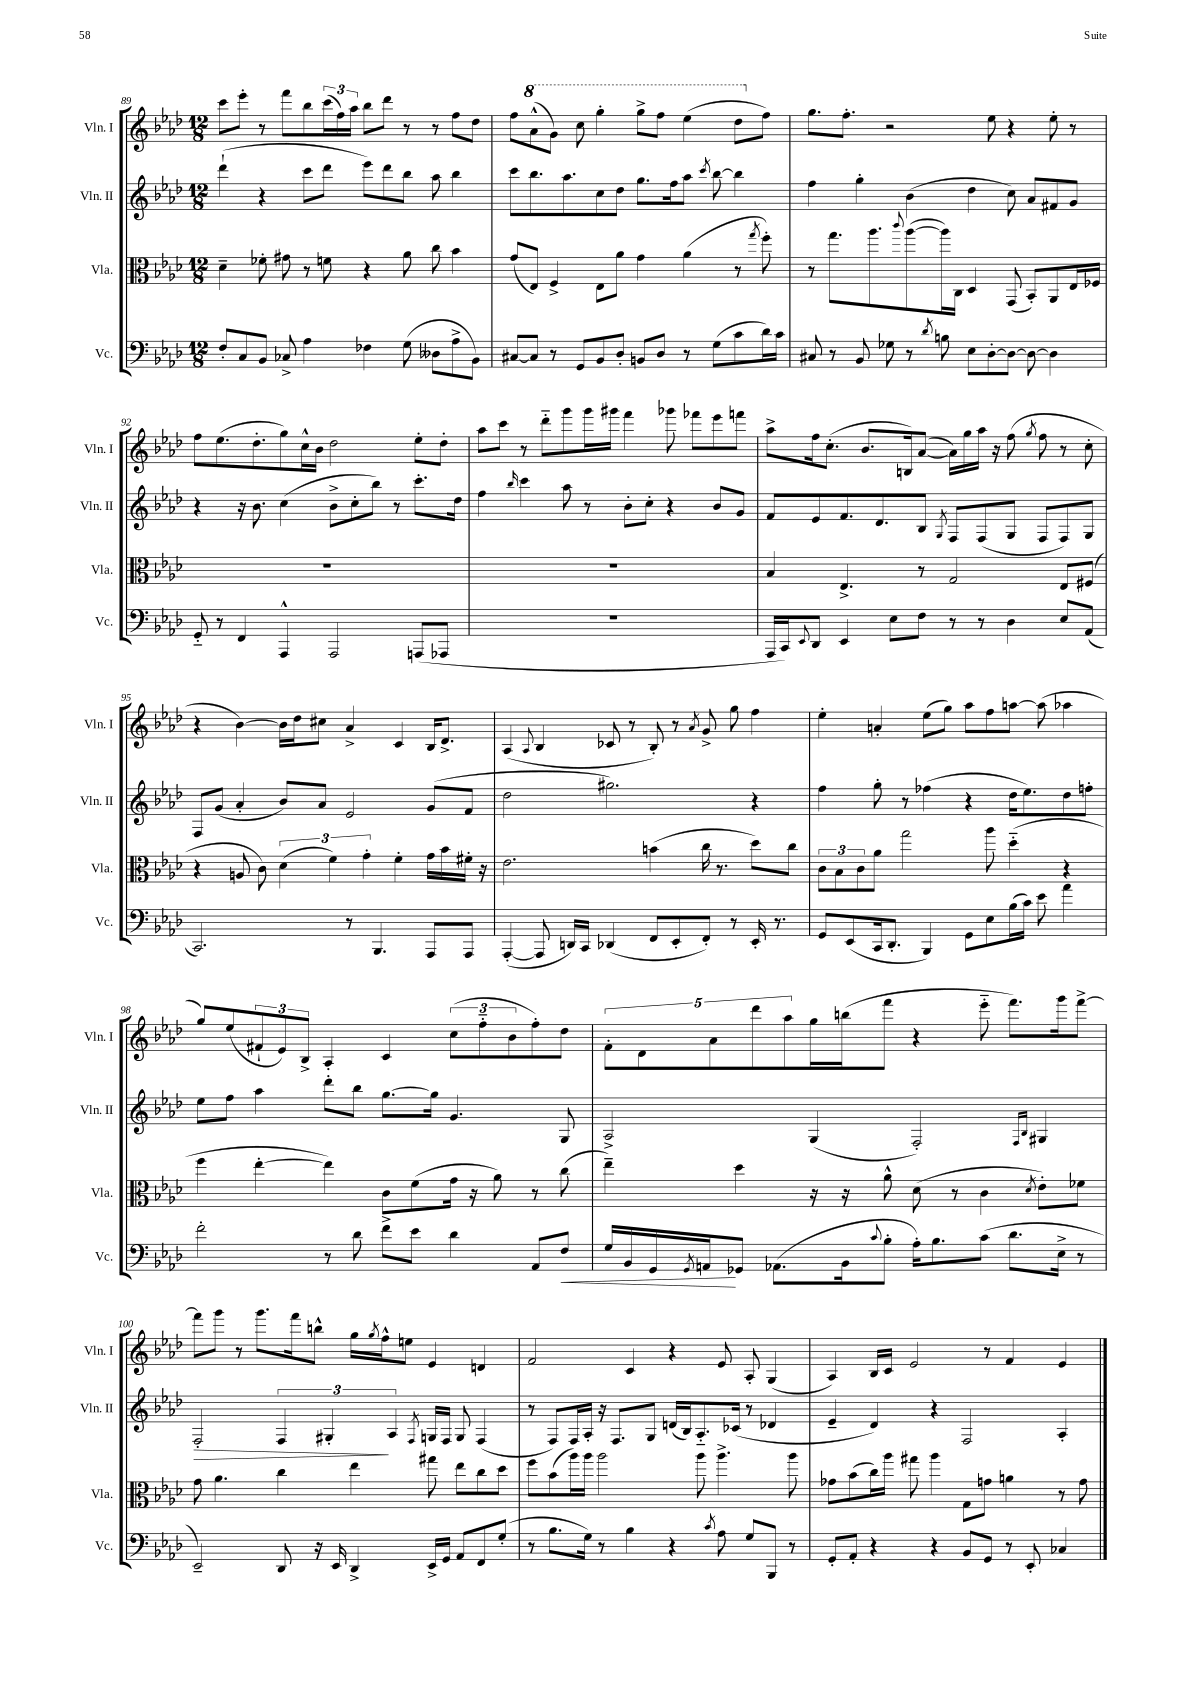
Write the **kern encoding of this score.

**kern	**dynam	**kern	**kern	**dynam	**kern
*part4	*part4	*part3	*part2	*part2	*part1
*staff4	*staff4	*staff3	*staff2	*staff2	*staff1
*I"Vc.	*	*I"Vla.	*I"Vln. II	*	*I"Vln. I
*I'Vc.	*	*I'Vla.	*I'Vln. II	*	*I'Vln. I
*clefF4	*	*clefC3	*clefG2	*	*clefG2
*k[b-e-a-d-]	*	*k[b-e-a-d-]	*k[b-e-a-d-]	*	*k[b-e-a-d-]
*M12/8	*	*M12/8	*M12/8	*	*M12/8
=89	=89	=89	=89	=89	=89
8F'/L	.	4d-~\	(4ddd-`\	.	8ccc\L
8C/	.	.	.	.	8eee-'\J
8BB-/J	.	8f-X'\	4r	.	8r
8C-X^/	.	8g#X\	.	.	8fff\L
4A-\	.	8r	8ccc\L	.	8bb-\
.	.	8fn\	8ddd-\J	.	(24ccc\L
.	.	.	.	.	24ff\)
.	.	.	.	.	24aa-\JJ
4F-X\	.	4r	8eee-\L)	.	8bb-\L
.	.	.	8ddd-\	.	8ddd-\J
(8G\	.	8a-\	8bb-\J	.	8r
8D--X\L	.	8cc\	8aa-\	.	8r
8A-^\	.	4b-\	4bb-\	.	8ff\L
8BB-\J)	.	.	.	.	8dd-\J
=90	=90	=90	=90	=90	=90
[8C#X/L	.	(8g/L	8ccc\L	.	8ff\L
*	*	*	*	*	*8va
8C#/J]	.	8E-/J)	8.bb-\	.	(8aa-^^\
8r	.	4F^/	.	.	8gg\J)
.	.	.	8.aa-\	.	.
8GG/L	.	.	.	.	8ccc\
8BB-/	.	8E-\L	8cc\	.	4ggg'\
8D-'/J	.	8a-\J	8dd-\J	.	.
8BBn/L	.	4g\	8.gg\L	.	8ggg^\L
8D-/J	.	.	.	.	8fff\J
.	.	.	16ff\k	.	.
8r	.	(4a-\	8aa-\J	.	(4eee-\
.	.	.	8qccc/	.	.
(8G\L	.	.	[8bb-\	.	.
8c\	.	8r	4bb-\]	.	8ddd-\L
.	.	8qgg/	.	.	.
*	*	*	*	*	*X8va
16d-\L)	.	8ff'\)	.	.	8ff\J)
16c\JJ	.	.	.	.	.
=91	=91	=91	=91	=91	=91
8C#X/	.	8r	4ff\	.	8.gg\L
8r	.	8.gg\L	.	.	.
.	.	.	.	.	8.ff'\J
8BB-/	.	.	4gg'\	.	.
.	.	8.aa-\	.	.	.
8G-X\	.	.	.	.	2r
.	.	8qqccc/	.	.	.
8r	.	([8aa-\	(4b-\	.	.
8qd-/	.	.	.	.	.
8Bn\	.	16aa-\L])	.	.	.
.	.	16C\JJ	.	.	.
8E-\L	.	4D-/	4dd-\	.	.
[8D-'\	.	.	.	.	8ee-\
8D-\J_	.	(8GG/	8cc\)	.	4r
8D-\_	.	8BB-'/L)	8a-/L	.	.
4D-\]	.	8AA-/	8f#X/	.	8ee-'\
.	.	16E-/L	8g/J	.	8r
.	.	16F-X/JJ	.	.	.
!!LO:LB:g=z
=92	=92	=92	=92	=92	=92
8GG/	.	1.r	4r	.	8ff\L
8r	.	.	.	.	(8.ee-\
4FF/	.	.	16r	.	.
.	.	.	8.b-\	.	8.dd-'\
4AAA-^^/	.	.	(4cc\	.	8gg\)
.	.	.	.	.	16cc^^\L
.	.	.	.	.	16b-\JJ
2AAA-/	.	.	8b-^\L	.	2dd-\
.	.	.	8cc'\	.	.
.	.	.	8bb-\J)	.	.
.	.	.	8r	.	.
(8AAAn/L	.	.	8.ccc'\L	.	8ee-'\L
8AAA-X/J	.	.	.	.	8dd-'\J
.	.	.	16dd-\Jk	.	.
=93	=93	=93	=93	=93	=93
1.r	.	1.r	4ff\	.	8aa-\L
.	.	.	.	.	8ccc\J
.	.	.	16qqbb-/	.	.
.	.	.	4ccc\	.	8r
.	.	.	.	.	8ddd-\L
.	.	.	8aa-\	.	8ggg\
.	.	.	8r	.	16ggg\L
.	.	.	.	.	16ggg#X\JJ
.	.	.	8b-'\L	.	4fff\
.	.	.	8cc'\J	.	.
.	.	.	4r	.	8ggg-X\
.	.	.	.	.	8fff-X\L
.	.	.	8b-/L	.	8eee-\
.	.	.	8g/J	.	8fffn\J
=94	=94	=94	=94	=94	=94
16AAA-/LL	.	4B-/	8f/L	.	8aa-^\L
16CC/J)	.	.	.	.	.
8qqEE-/	.	.	.	.	.
8DD-/J	.	.	8e-/	.	16ff\k
.	.	.	.	.	(8.cc'\J
4EE-/	.	4.E-^/	8.f/	.	.
.	.	.	.	.	8.b-/L
.	.	.	8.d-/	.	.
8E-\L	.	.	.	.	.
.	.	.	.	.	16Bn/k)
8F\J	.	8r	8B-/J	.	([8a-/J
.	.	.	8qG/	.	.
8r	.	2G/	8F/L	.	16a-\LL])
.	.	.	.	.	16gg\
8r	.	.	(8F/	.	16aa-\JJ
.	.	.	.	.	16r
4D-\	.	.	8G/J	.	(8ff\
.	.	.	.	.	8qgg/
.	.	.	8F/L	.	8ff\
8E-/L	.	8E-/L	8F/)	.	8r
(8AA-/J	.	(8F#X/J	8G/J	.	8cc'\
!!LO:LB:g=z
=95	=95	=95	=95	=95	=95
2.CC/)	.	4r	8F/L	.	4r
.	.	.	(8g/J	.	.
.	.	8An/	4a-'/	.	[4b-\)
.	.	8c\)	.	.	.
.	.	(6d-\	8b-/L)	.	16b-\LL]
.	.	.	.	.	16dd-\J
.	.	.	8a-/J	.	8cc#X\J
.	.	6f\)	.	.	.
8r	.	.	2e-/	.	4a-^/
.	.	6g'\	.	.	.
4.BBB-/	.	.	.	.	.
.	.	4f'\	.	.	4c/
8AAA-/L	.	16g\LL	(8g/L	.	16B-/KL
.	.	16b-\	.	.	8.d-^/J
8AAA-/J	.	16f#X'\JJ	8f/J	.	.
.	.	16r	.	.	.
=96	=96	=96	=96	=96	=96
([4AAA-'/	.	2.e-\	2dd-\	.	(4A-/
.	.	.	.	.	8qqA-/
8AAA-/]	.	.	.	.	4B-/
16DDn/LL)	.	.	.	.	.
16CC/JJ	.	.	.	.	.
(4DD-X/	.	.	2.gg#X\)	.	8c-X/
.	.	.	.	.	8r
8FF/L	.	(4bn\	.	.	8B-'/)
8EE-'/	.	.	.	.	8r
.	.	.	.	.	8qa-/
8FF'/J)	.	16cc\	.	.	8g^/
.	.	8.r	.	.	.
8r	.	.	.	.	8gg\
16EE-'/	.	8dd-\L)	4r	.	4ff\
8.r	.	.	.	.	.
.	.	8cc\J	.	.	.
=97	=97	=97	=97	=97	=97
8GG/L	.	12c\L	4ff\	.	4ee-'\
.	.	12B-\	.	.	.
(8EE-/	.	.	.	.	.
.	.	12c\	.	.	.
16CC/k	.	8a-\J	8gg'\	.	4an'/
8.DD-'/J	.	.	.	.	.
.	.	2gg\	8r	.	.
4BBB-/)	.	.	(4ff-X\	.	(8ee-\L
.	.	.	.	.	8gg\J)
8GG\L	.	.	4r	.	8aa-\L
8E-\	.	8aa-\	.	.	8ff\
(16B-\L	.	(4dd-\	16dd-\KL	.	[8aan\J
16c\JJ)	.	.	8.ee-\)	.	.
8e-\	.	.	.	.	(8aa\]
4a-\	.	4r	8dd-\	.	4aa-X\
.	.	.	8ffn'\J	.	.
!!LO:LB:g=z
=98	=98	=98	=98	=98	=98
2f'\	.	4ff\	8ee-\L	.	8gg/L)
.	.	.	8ff\J	.	(8ee-/
.	.	[4ee-'\	4aa-\	.	12f#X`/
.	.	.	.	.	12e-/)
.	.	.	.	.	12B-^/J
8r	.	4ee-\])	8ddd-'\L	.	4A-'/
8d-\	.	.	8bb-\J	.	.
8f^\L	.	8c\L	[8.gg\L	.	4c/
8e-\J	.	(8f\	.	.	.
.	.	.	16gg\Jk]	.	.
4d-\	.	16g\Jk	4.g/	.	(12cc\L
.	.	16r	.	.	.
.	.	.	.	.	12ff\
.	.	8a-\)	.	.	.
.	.	.	.	.	12b-\
8AA-/L	.	8r	.	.	8ff'\)
!	!LO:HP:b	!	!	!	!
8F/J	<	(8cc\	8G/	.	8dd-\J
=99	=99	=99	=99	=99	=99
16G/LL	.	4ee-~\)	2A-^/	.	10f'\L
16BB-/	.	.	.	.	.
.	.	.	.	.	10d-\
16GG/	.	.	.	.	.
8qGG/	.	.	.	.	.
16AAn/J	.	.	.	.	.
.	.	.	.	.	10a-\
8GG-X/J	[	4dd-\	.	.	.
.	.	.	.	.	10ddd-\
(8.AA-X\L	.	.	.	.	.
.	.	.	.	.	10aa-\
.	.	16r	(4G/	.	16gg\L
16BB-\k	.	16r	.	.	(16bbn\J
8qqc/	.	.	.	.	.
8B-'\J	.	8a-^^\	.	.	8fff\J
16A-'\KL)	.	(8d-\	2F'/)	.	4r
8.B-\	.	.	.	.	.
.	.	8r	.	.	.
(8c\J	.	4c\	.	.	8eee-\
8.d-\L	.	.	.	.	8.fff\L)
.	.	.	16qqF/LL	.	.
.	.	8qd-/	16qqB-/JJ	.	.
.	.	8e-'\L)	4G#X/	.	.
16E-^\Jk	.	.	.	.	16ggg\k
8r	.	8f-X\J	.	.	[8fff^\J
!!LO:LB:g=z
=100	=100	=100	=100	=100	=100
!	!	!	!	!LO:HP:b	!
2EE-~/)	.	8g\	2F'/	>	8fff\L]
.	.	4.a-\	.	.	8ggg\J
.	.	.	.	.	8r
.	.	.	.	.	8.ggg\L
8DD-/	.	4cc\	6F/	.	.
.	.	.	.	.	16fff\k
16r	.	.	.	.	8bbn^^\J
.	.	.	6G#X'/	.	.
16EE-/	.	.	.	.	.
4DD-^/	.	4ee-\	.	.	16gg\LL
.	.	.	.	.	8qgg/
.	.	.	.	.	16ff^^\J
.	.	.	6A-/	]	.
.	.	.	.	.	8een\J
.	.	.	8qF/	.	.
16EE-^/LL	.	8gg#X\	16Gn/LL	.	4e-/
16GG/JJ	.	.	16F/JJ	.	.
8AA-/L	.	8ee-\L	8G/	.	.
8FF/	.	8cc\	(4F/	.	4dn/
(8G'/J	.	8dd-\J	.	.	.
=101	=101	=101	=101	=101	=101
8r	.	8ff\L	8r	.	2f/
8.B-\L	.	(8b-\	8F/L)	.	.
.	.	16aa-\L)	16F/L	.	.
16G\Jk)	.	16aa-\JJ	16A-'/JJ	.	.
8r	.	2aa-\	16r	.	.
.	.	.	8.F/L	.	.
4B-\	.	.	.	.	4c/
.	.	.	8G/J	.	.
4r	.	.	(16dn/LL	.	4r
.	.	.	16B-/J)	.	.
.	.	8aa-\	8.A-/	.	.
8qc/	.	.	.	.	.
8A-\	.	4.aa-^\	.	.	8e-/
.	.	.	(16c-X/Jk	.	.
8G/L	.	.	8r	.	8A-'/
8BBB-/J	.	.	4d-X/	.	(4G/
8r	.	8aa-\	.	.	.
=102	=102	=102	=102	=102	=102
8GG'/L	.	8g-X\L	4e-~/	.	4A-/)
8AA-'/J	.	(8b-\	.	.	.
4r	.	16cc\L)	4d-/)	.	16B-/LL
.	.	16aa-\JJ	.	.	16c/JJ
.	.	8gg#X\	.	.	2e-/
4r	.	4aa-\	4r	.	.
8BB-/L	.	8G\L	2F/	.	.
8GG/J	.	8gn\J	.	.	8r
8r	.	4an\	.	.	4f/
8EE-'/	.	.	.	.	.
4C-X/	.	8r	4A-'/	.	4e-/
.	.	8g\	.	.	.
==	==	==	==	==	==
*-	*-	*-	*-	*-	*-
